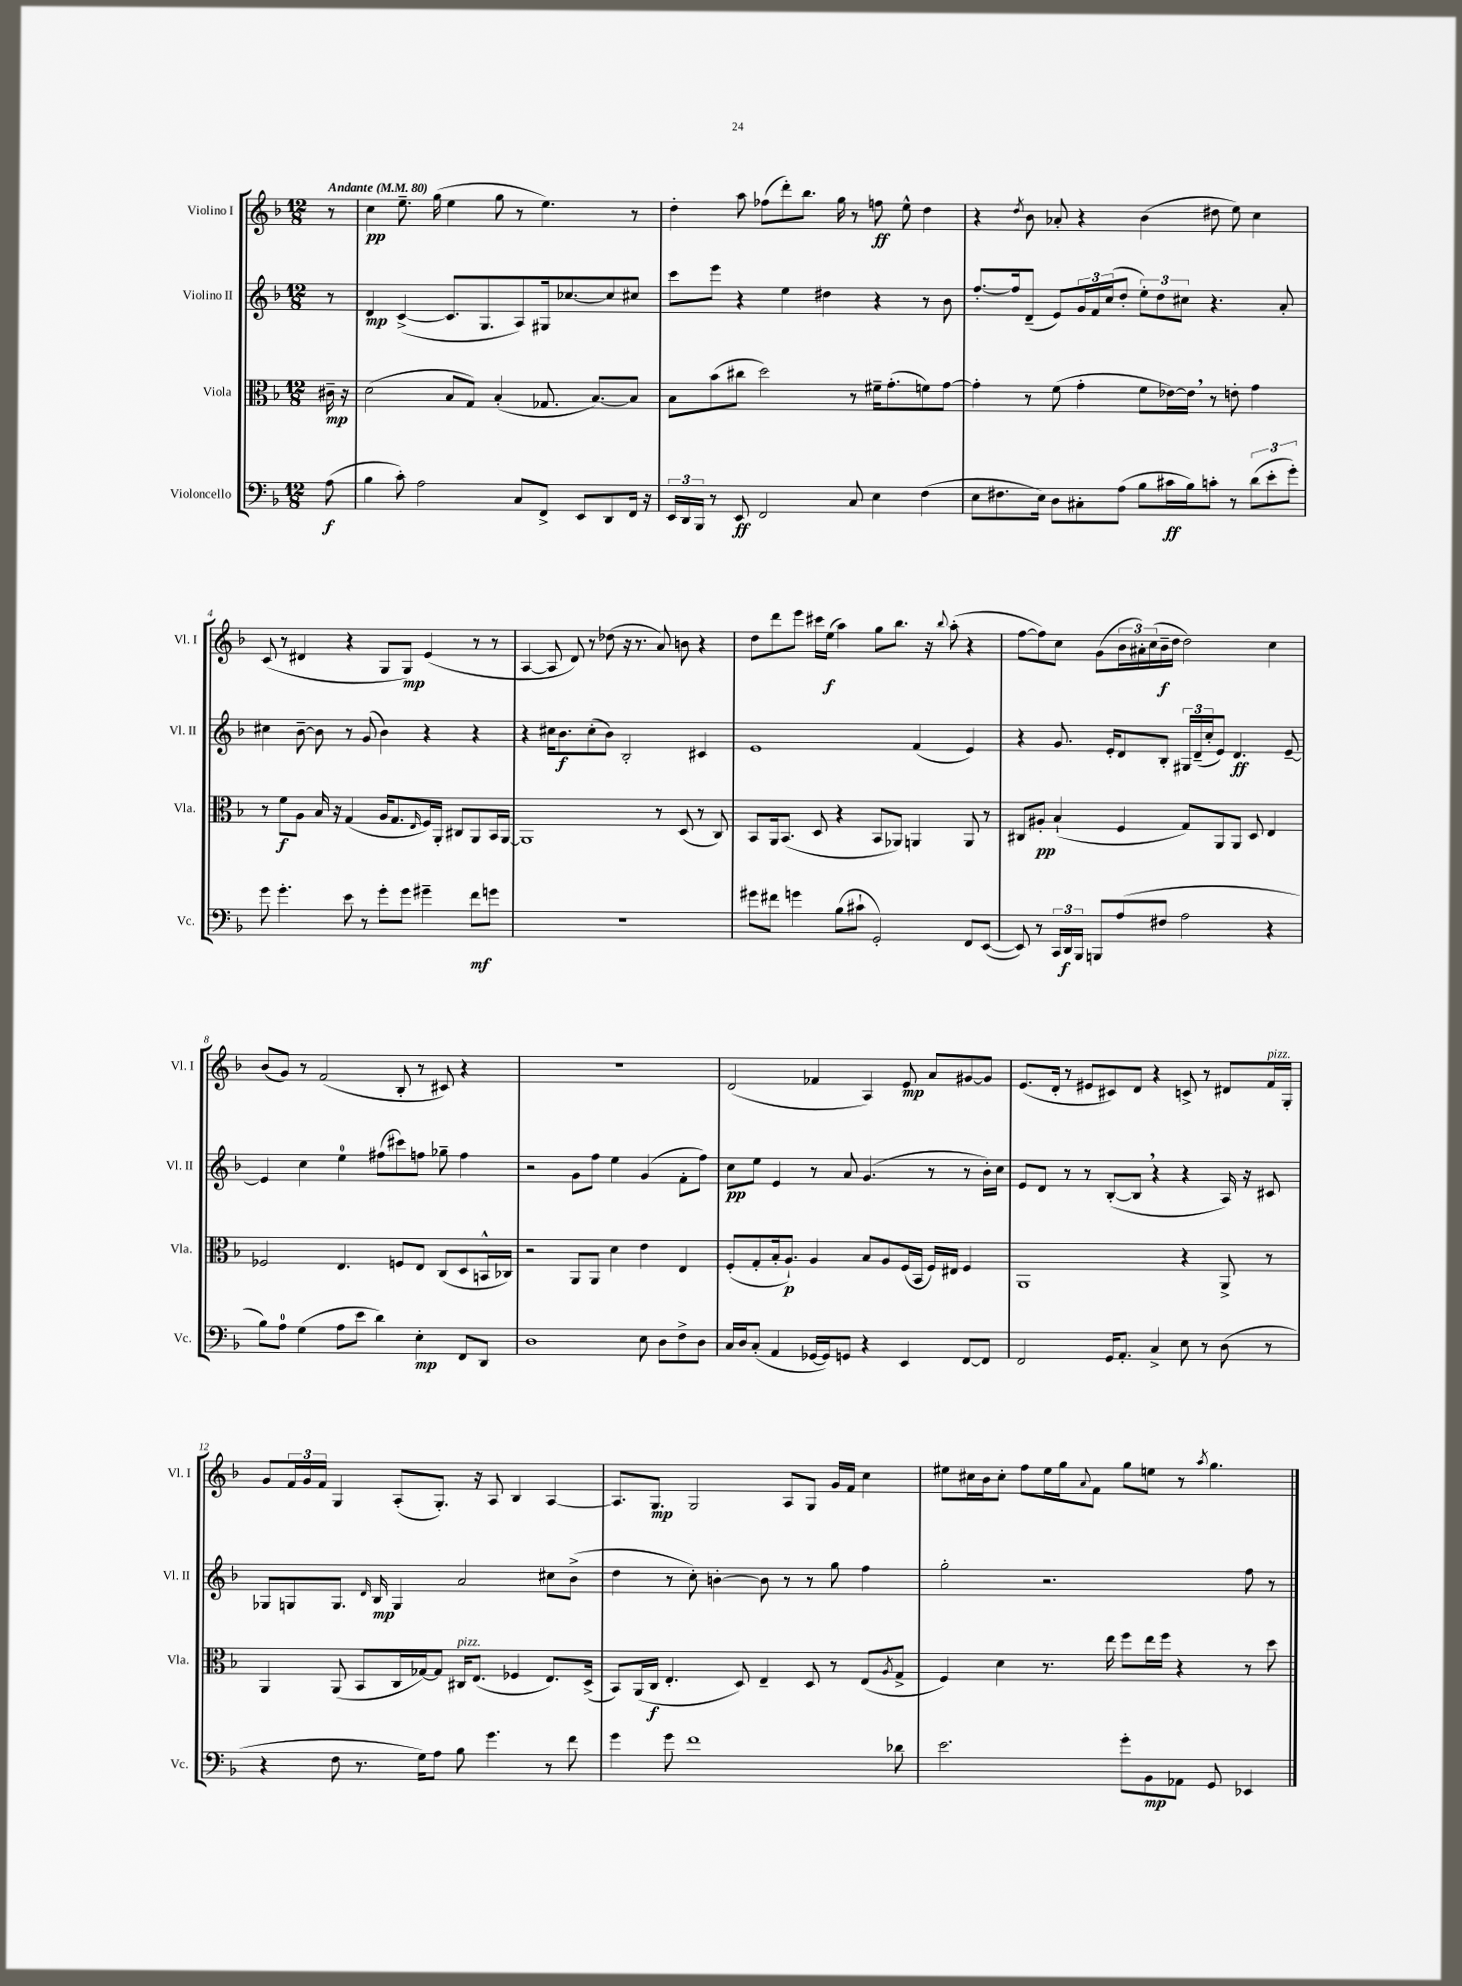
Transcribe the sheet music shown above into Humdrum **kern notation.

**kern	**dynam	**kern	**dynam	**kern	**dynam	**kern	**dynam
*part4	*part4	*part3	*part3	*part2	*part2	*part1	*part1
*staff4	*staff4	*staff3	*staff3	*staff2	*staff2	*staff1	*staff1
*I"Violoncello	*	*I"Viola	*	*I"Violino II	*	*I"Violino I	*
*I'Vc.	*	*I'Vla.	*	*I'Vl. II	*	*I'Vl. I	*
*clefF4	*	*clefC3	*	*clefG2	*	*clefG2	*
*k[b-]	*	*k[b-]	*	*k[b-]	*	*k[b-]	*
*M12/8	*	*M12/8	*	*M12/8	*	*M12/8	*
*MM80	*	*MM80	*	*MM80	*	*MM80	*
=	=	=	=	=	=	=	=
!	!	!	!	!	!	!LO:TX:a:B:t=Andante	!
(8A\	f	16c#X~\	mp	8r	.	8r	.
.	.	16r	.	.	.	.	.
=1	=1	=1	=1	=1	=1	=1	=1
4B-\	.	(2d\	.	4d/	mp	4cc\	pp
8c'\)	.	.	.	([4c^/	.	8.ee~\	.
2A\	.	.	.	.	.	.	.
.	.	.	.	.	.	(16gg\	.
.	.	8B-/L	.	8.c/L]	.	4ee\	.
.	.	8G/J)	.	.	.	.	.
.	.	.	.	8.G/	.	.	.
.	.	(4B-'/	.	.	.	8gg\	.
8C/L	.	.	.	8A/)	.	8r	.
8FF^/J	.	8.G-X/	.	16G#X/k	.	4.ee\)	.
.	.	.	.	[8.cc-X/	.	.	.
8EE/L	.	.	.	.	.	.	.
.	.	[8.B-/L)	.	.	.	.	.
8DD/	.	.	.	8cc-/]	.	.	.
16FF/Jk	.	8B-/J]	.	8cc#X/J	.	8r	.
16r	.	.	.	.	.	.	.
=2	=2	=2	=2	=2	=2	=2	=2
24EE/LL	.	8B-\L	.	8ccc\L	.	4dd'\	.
24DD/	.	.	.	.	.	.	.
24BBB-/JJ	.	.	.	.	.	.	.
8r	.	(8b-\	.	8eee\J	.	.	.
8EE/	ff	8cc#X\J	.	4r	.	8aa\	.
2FF/	.	2dd\)	.	.	.	(8ff-X\L	.
.	.	.	.	4ee\	.	8ddd'\)	.
.	.	.	.	.	.	8.bb-\J	.
.	.	.	.	4dd#X\	.	.	.
.	.	.	.	.	.	16gg\	.
8C/	.	8r	.	.	.	8r	.
4E\	.	16f#X~\KL	.	4r	.	8ffn\	ff
.	.	(8.g'\	.	.	.	.	.
.	.	.	.	.	.	8ee^^\	.
(4F\	.	8fn\)	.	8r	.	4dd\	.
.	.	[8g\J	.	8b-\	.	.	.
=3	=3	=3	=3	=3	=3	=3	=3
8E\L	.	4g'\]	.	[8.ff'/L	.	4r	.
8.F#X\	.	.	.	.	.	.	.
.	.	.	.	16ff/k]	.	.	.
.	.	.	.	.	.	8qdd/	.
.	.	8r	.	(8d~/J	.	8b-\	.
16E\Jk)	.	.	.	.	.	.	.
8D\L	.	(8f\	.	8e/L)	.	8a-X'/	.
8C#X'\	.	4g'\	.	24g/L	.	4r	.
.	.	.	.	24f/	.	.	.
.	.	.	.	(24cc/J	.	.	.
(8A\J	.	.	.	8dd'/J	.	.	.
8B-\L	.	8f\L	.	12ee'\L)	.	(4b-\	.
.	.	.	.	12dd\	.	.	.
16c#X\L	ff	[16e-X\L)	.	.	.	.	.
.	.	.	.	12cc#X\J	.	.	.
16B-\J)	.	16e-,\JJ]	.	.	.	.	.
8cn'\J	.	8r	.	4.r	.	8dd#X\	.
8r	.	8en'\	.	.	.	8ee\)	.
(12d\L	.	4g\	.	.	.	4cc\	.
12e'\	.	.	.	.	.	.	.
.	.	.	.	8a'/	.	.	.
12g'\J)	.	.	.	.	.	.	.
!!LO:LB:g=z
=4	=4	=4	=4	=4	=4	=4	=4
8g\	.	8r	.	4cc#X\	.	(8c/	.
4.g'\	.	8f\L	f	.	.	8r	.
.	.	8A\J	.	[8b-~\	.	4d#X/	.
.	.	16B-/	.	8b-\]	.	.	.
.	.	16r	.	.	.	.	.
8e\	.	(4G/	.	8r	.	4r	.
8r	.	.	.	(8g/	.	.	.
8g'\L	.	16A/KL	.	4b-\)	.	8G/L	.
.	.	8.G/	.	.	.	.	.
8g\J	.	.	.	.	.	8G/J)	mp
.	.	16qqE/	.	.	.	.	.
4g#X~\	.	16F/L)	.	4r	.	(4e/	.
.	.	16AA'/JJ	.	.	.	.	.
.	.	8C#X/L	.	.	.	.	.
8f\L	mf	8AA/	.	4r	.	8r	.
8gn\J	.	16BB-/L	.	.	.	8r	.
.	.	[16AA/JJ	.	.	.	.	.
=5	=5	=5	=5	=5	=5	=5	=5
1.r	.	1AA]	.	4r	.	[4A/	.
.	.	.	.	16cc#X\KL	.	8A/]	.
.	.	.	.	8.b-\	f	.	.
.	.	.	.	.	.	8d/)	.
.	.	.	.	(8cc#'\	.	8r	.
.	.	.	.	8b-\J)	.	(8dd-X\	.
.	.	.	.	2B-'/	.	16r	.
.	.	.	.	.	.	8.r	.
.	.	8r	.	.	.	8a/)	.
.	.	(8D/	.	.	.	8bn\	.
.	.	8r	.	4c#X/	.	4r	.
.	.	8C/)	.	.	.	.	.
=6	=6	=6	=6	=6	=6	=6	=6
8g#X\L	.	8BB-/L	.	1e	.	8dd\L	.
8f#X\J	.	16AA/k	.	.	.	8ddd\	.
.	.	(8.BB-/J	.	.	.	.	.
4gn\	.	.	.	.	.	8eee\J	.
.	.	8D/	.	.	.	16ccc#X\LL	.
.	.	.	.	.	.	(16ee\JJ	f
(8B-\L	.	4r	.	.	.	4aa\)	.
8c#X`\J	.	.	.	.	.	.	.
2GG'/)	.	8BB-/L	.	.	.	8gg\L	.
.	.	8AA-X/J)	.	.	.	8.bb-\J	.
.	.	4AAn/	.	(4f/	.	.	.
.	.	.	.	.	.	16r	.
.	.	.	.	.	.	8qqbb-/	.
.	.	.	.	.	.	(8aa'\	.
8FF/L	.	8AA/	.	4e/)	.	4r	.
([8EE/J	.	8r	.	.	.	.	.
=7	=7	=7	=7	=7	=7	=7	=7
8EE/])	.	8C#X/L	.	4r	.	[8ff\L	.
8r	.	8A#X'/J	pp	.	.	8ff\])	.
24CC/LL	.	(4B-`/	.	8.g/	.	8cc\J	.
24DD/	f	.	.	.	.	.	.
24BBB-/JJ	.	.	.	.	.	.	.
8BBBn/L	.	.	.	.	.	(8g\L	.
.	.	.	.	16e'/KL	.	.	.
(8A/	.	4F/	.	8d/	.	24b-\L	.
.	.	.	.	.	.	24a#X'\)	.
.	.	.	.	.	.	(24cc\	.
8F#X/J	.	.	.	8B-'/J	.	16b-~\	f
.	.	.	.	.	.	16dd\JJ	.
2A\	.	8G/L)	.	24G#X/LL	.	2dd\)	.
.	.	.	.	(24d~/	.	.	.
.	.	.	.	24cc'/J	.	.	.
.	.	8AA/	.	8e/J)	.	.	.
.	.	8AA/J	.	4.d/	ff	.	.
.	.	8D/	.	.	.	.	.
4r	.	4E/	.	.	.	4cc\	.
.	.	.	.	[8e~/	.	.	.
!!LO:LB:g=z
=8	=8	=8	=8	=8	=8	=8	=8
8B-\L)	.	2F-X/	.	4e/]	.	(8b-/L	.
8A\J	.	.	.	.	.	8g/J)	.
(4G\	.	.	.	4cc\	.	8r	.
.	.	.	.	.	.	(2f/	.
8A\L	.	4.E/	.	4ee\	.	.	.
8e\J	.	.	.	.	.	.	.
4d\)	.	.	.	(8ff#X\L	.	.	.
.	.	8Fn/L	.	8ccc#X\)	.	8B-'/	.
4E'\	mp	8E/J	.	8ffn\J	.	8r	.
.	.	(8C/L	.	8gg-X~\	.	8c#X/)	.
8FF/L	.	8D/	.	4ff\	.	4r	.
8DD/J	.	16BBn^^/L	.	.	.	.	.
.	.	16C-X/JJ)	.	.	.	.	.
=9	=9	=9	=9	=9	=9	=9	=9
1D	.	2r	.	2r	.	1.r	.
.	.	8AA/L	.	8g\L	.	.	.
.	.	8AA/J	.	8ff\J	.	.	.
.	.	4d\	.	4ee\	.	.	.
8E\	.	4e\	.	(4g/	.	.	.
8D\L	.	.	.	.	.	.	.
8F^\	.	4E/	.	8f'\L	.	.	.
8D\J	.	.	.	8ff\J)	.	.	.
=10	=10	=10	=10	=10	=10	=10	=10
16C/LL	.	(8F'/L	.	8cc\L	pp	(2d/	.
16D/J	.	.	.	.	.	.	.
(8C'/J	.	8G'/	.	8ee\J	.	.	.
4AA/	.	16B-'/k	.	4e/	.	.	.
.	.	8.A`/J)	p	.	.	.	.
[16GG-X/LL	.	4A/	.	8r	.	4f-X/	.
16GG-/J])	.	.	.	.	.	.	.
8GGn/J	.	.	.	8a/	.	.	.
4r	.	8B-/L	.	(4.g/	.	4A/)	.
.	.	8A/	.	.	.	.	.
4EE/	.	(16F/L	.	.	.	8e/	mp
.	.	16BB-/JJ	.	.	.	.	.
.	.	16F/LL)	.	8r	.	8a/L	.
.	.	16E#X/JJ	.	.	.	.	.
[8FF/L	.	4F/	.	8r	.	[8g#X/	.
8FF/J]	.	.	.	16b-'\LL)	.	8g#/J]	.
.	.	.	.	16cc\JJ	.	.	.
=11	=11	=11	=11	=11	=11	=11	=11
2FF/	.	1AA	.	8e/L	.	(8.e/L	.
.	.	.	.	8d/J	.	.	.
.	.	.	.	.	.	16d'/Jk	.
.	.	.	.	8r	.	8r	.
.	.	.	.	8r	.	8e#X/L	.
16GG/KL	.	.	.	([8B-'/L	.	8c#X/)	.
8.AA'/J	.	.	.	.	.	.	.
.	.	.	.	8B-,/J]	.	8d/J	.
4C^/	.	.	.	4r	.	4r	.
8E\	.	4r	.	4r	.	8cn^/	.
8r	.	.	.	.	.	8r	.
(8D\	.	8AA^/	.	16A/)	.	8d#X/L	.
.	.	.	.	16r	.	.	.
!	!	!	!	!	!	!LO:TX:a:i:t=pizz.	!
8r	.	8r	.	8c#X/	.	16f/L	.
.	.	.	.	.	.	16G'/JJ	.
!!LO:LB:g=z
=12	=12	=12	=12	=12	=12	=12	=12
4r	.	4AA/	.	8G-X/L	.	8g/L	.
.	.	.	.	8Gn/	.	24f/L	.
.	.	.	.	.	.	24g/	.
.	.	.	.	.	.	24f/JJ	.
8F\	.	(8AA/	.	8.G/J	.	4G/	.
8.r	.	8BB-/L	.	.	.	.	.
.	.	.	.	16qqd/	.	.	.
.	.	.	.	16B-/	mp	.	.
.	.	16C/L	.	4G/	.	(8A'/L	.
16G\KL)	.	[16G-X/J)	.	.	.	.	.
8A\J	.	8G-/J]	.	.	.	8.G'/J)	.
!	!	!LO:TX:a:i:t=pizz.	!	!	!	!	!
8B-\	.	16C#X/KL	.	2a/	.	.	.
.	.	(8.E/J	.	.	.	16r	.
4.g\	.	.	.	.	.	8A/	.
.	.	4F-X/	.	.	.	4B-/	.
8r	.	8.E/L)	.	8cc#X\L	.	[4A/	.
8f\	.	.	.	(8b-^\J	.	.	.
.	.	(16D^/Jk	.	.	.	.	.
=13	=13	=13	=13	=13	=13	=13	=13
4g\	.	8BB-/L)	.	4dd\	.	8.A/L]	.
.	.	(16AA/L	.	.	.	.	.
.	.	16C/JJ	f	.	.	8.G/J	mp
8g\	.	4.E'/	.	8r	.	.	.
1f	.	.	.	8cc'\)	.	2G/	.
.	.	.	.	[4bn'\	.	.	.
.	.	8D/)	.	.	.	.	.
.	.	4E~/	.	8b\]	.	.	.
.	.	.	.	8r	.	8A/L	.
.	.	8D/	.	8r	.	8G/J	.
.	.	8r	.	8gg\	.	16g/LL	.
.	.	.	.	.	.	16f/JJ	.
.	.	(8E/L	.	4ff\	.	4cc\	.
.	.	8qA/	.	.	.	.	.
8d-X\	.	8G^/J	.	.	.	.	.
=14	=14	=14	=14	=14	=14	=14	=14
2.e\	.	4F/)	.	2gg'\	.	8ee#X\L	.
.	.	.	.	.	.	16cc#X\L	.
.	.	.	.	.	.	16b-\J	.
.	.	4d\	.	.	.	8cc#'\J	.
.	.	.	.	.	.	8ff\L	.
.	.	8.r	.	2.r	.	16ee#\L	.
.	.	.	.	.	.	16gg\J	.
.	.	.	.	.	.	8qqa/	.
.	.	.	.	.	.	8f\J	.
.	.	16ee\	.	.	.	.	.
8g'\L	.	8ff\L	.	.	.	8gg\L	.
8BB-\	mp	16ee\L	.	.	.	8een\J	.
.	.	16ff\JJ	.	.	.	.	.
8AA-X\J	.	4r	.	.	.	8r	.
.	.	.	.	.	.	8qaa/	.
8GG/	.	.	.	.	.	4.gg\	.
4EE-X/	.	8r	.	8ff\	.	.	.
.	.	8dd\	.	8r	.	.	.
==	==	==	==	==	==	==	==
*-	*-	*-	*-	*-	*-	*-	*-
